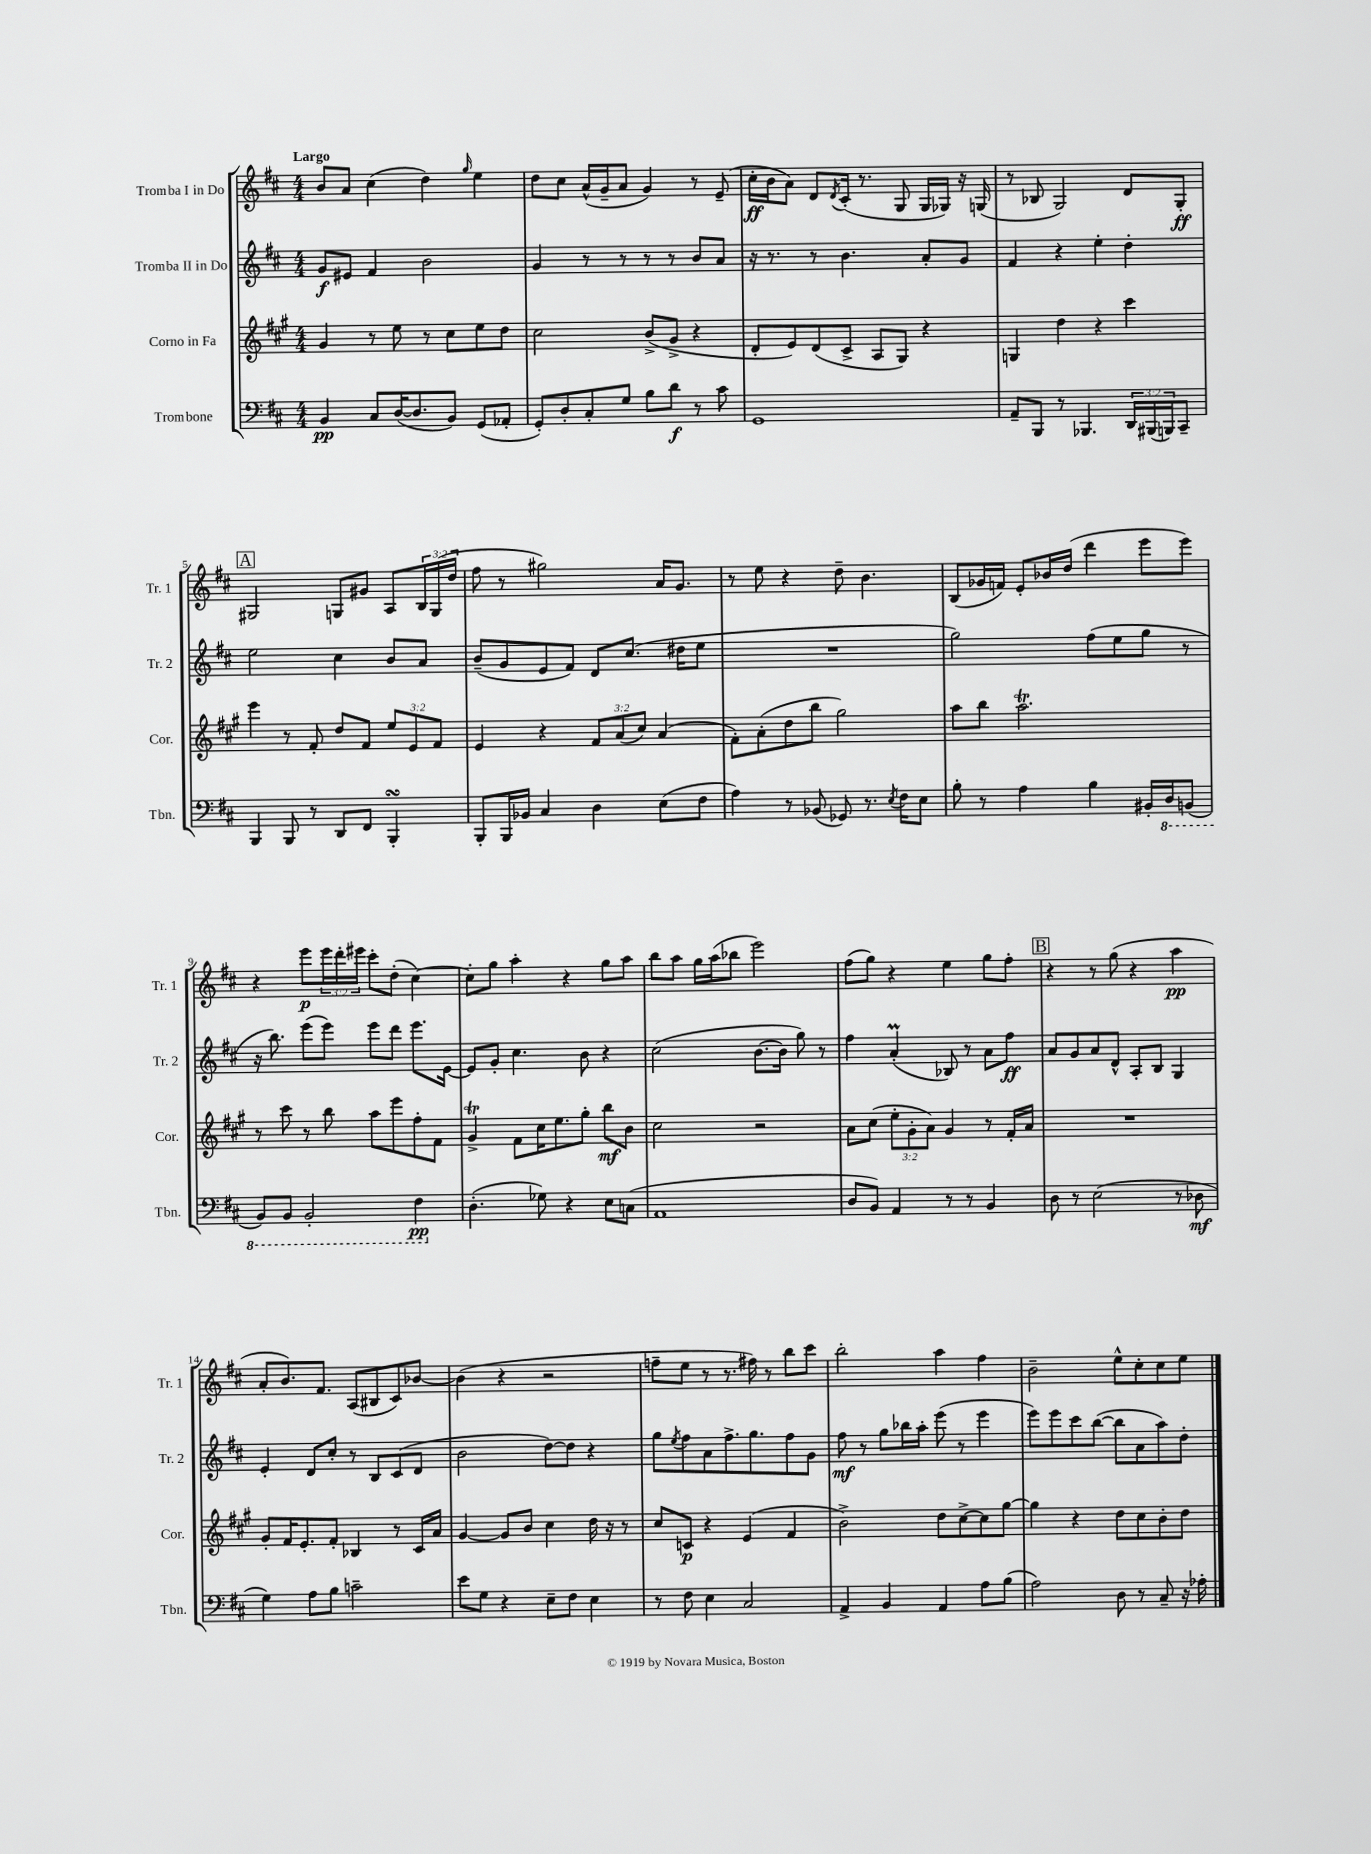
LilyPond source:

<<
\new StaffGroup <<
\new Staff = "s0" \with { instrumentName = "Tromba I in Do" shortInstrumentName = "Tr. 1" } {
    \clef treble \key d \major \numericTimeSignature \time 4/4 \override Staff.TupletNumber.text = #tuplet-number::calc-fraction-text \tempo "Largo"
    b'8 a'8 cis''4( d''4) \grace { g''16 } e''4 |
    d''8 cis''8 a'16-^( g'16-- a'8 g'4) r8 e'8--( |
    cis''16-.\ff b'16 a'8) d'8 \acciaccatura { d'8 } cis'16-.( r8. g8 g16 ges16) r16 g16( |
    r8 bes8 g2) d'8 g8-.\ff |
    \mark \markup { \box "A" } gis2 g8 gis'8 a8 \tuplet 3/2 { b16 g16( d''16 } |
    fis''8 r8 gis''2) a'16 g'8. |
    r8 e''8 r4 d''8-- b'4. |
    b8( ges'16 f'16) e'8-. bes'16 d''16( d'''4 e'''8 e'''8) |
    r4 e'''8\p \tuplet 3/2 { e'''16 d'''16-. eis'''16 } cis'''8-. d''8-.( cis''4~) |
    cis''8-. g''8 a''4-. r4 g''8 a''8 |
    b''8 a''8 g''16 a''16( bes''8 e'''2) |
    fis''8( g''8) r4 e''4 g''8 fis''8-. |
    \mark \markup { \box "B" } r4 r8 g''8( r4 a''4\pp |
    a'8-. b'8.) fis'8. a8( bis8 cis'8) bes'8~ |
    bes'4( r4 r2 |
    f''8-- e''8 r8 r8. fis''16) r8 b''8 cis'''8 |
    b''2-. a''4 fis''4 |
    b'2-- e''8-^ cis''8-. cis''8 e''8 \bar "|." |
}
\new Staff = "s1" \with { instrumentName = "Tromba II in Do" shortInstrumentName = "Tr. 2" } {
    \clef treble \key d \major \numericTimeSignature \time 4/4
    g'8\f eis'8 fis'4 b'2 |
    g'4 r8 r8 r8 r8 b'8 a'8 |
    r16 r8. r8 b'4. a'8-. g'8 |
    fis'4 r4 e''4-. d''4-. |
    \mark \markup { \box "A" } e''2 cis''4 b'8 a'8 |
    b'8--( g'8 e'8 fis'8) d'8 cis''8.( dis''16 e''8 |
    R1 |
    g''2) fis''8( e''8 g''8 r8 |
    r16 b''8.) e'''8( e'''8) e'''8 d'''8 e'''8. e'16~ |
    e'8 g'8-. cis''4. b'8 r4 |
    cis''2( b'8.~ b'16 g''8) r8 |
    fis''4 a'4-.\prall( bes8) r8 a'8 fis''8\ff |
    \mark \markup { \box "B" } a'8 g'8 a'8 d'8-^ a8-. b8 g4 |
    e'4-. d'8 cis''8-. r8 b8 cis'8( d'8 |
    b'2 d''8~) d''8 r4 |
    g''8 \acciaccatura { e''8 } fis''8 a'8 fis''8.-> g''8. fis''8 g'8 |
    fis''8\mf r8 g''8 bes''16 a''16-. e'''8( r8 e'''4 |
    e'''8) e'''8 cis'''8 b''8~( b''8 a'8 a''8) d''8-. \bar "|." |
}
\new Staff = "s2" \with { instrumentName = "Corno in Fa" shortInstrumentName = "Cor." } {
    \clef treble \key a \major \numericTimeSignature \time 4/4 \override Staff.TupletNumber.text = #tuplet-number::calc-fraction-text
    gis'4 r8 e''8 r8 cis''8 e''8 d''8 |
    cis''2 b'8->( gis'8-> r4 |
    d'8-. e'8) d'8( cis'8-> a8 gis8) r4 |
    g4 d''4 r4 cis'''4 |
    \mark \markup { \box "A" } e'''4 r8 fis'8-. d''8 fis'8 \tuplet 3/2 { e''8 e'8 fis'8 } |
    e'4 r4 \tuplet 3/2 { fis'8 a'8( cis''8) } a'4( |
    fis'8-.) a'8-.( d''8 b''8 gis''2) |
    a''8 b''8 a''2.\trill |
    r8 cis'''8 r8 b''8 a''8 e'''8 fis''8-. fis'8 |
    gis'4->\trill fis'8 cis''16 e''8. gis''8-. b''8\mf b'8 |
    cis''2 r2 |
    a'8 cis''8( \tuplet 3/2 { e''8-. gis'8-. a'8) } gis'4 r8 fis'16-. a'16 |
    \mark \markup { \box "B" } R1 |
    gis'8-. fis'16 e'8.-. fis'8-. bes4 r8 cis'16 a'16 |
    gis'4~ gis'8 b'8 cis''4 d''16 r16 r8 |
    cis''8 c'8\p r4 e'4( fis'4 |
    b'2->) d''8 cis''8~-> cis''8 gis''8~ |
    gis''4 r4 d''8 cis''8 b'8-. d''8 \bar "|." |
}
\new Staff = "s3" \with { instrumentName = "Trombone" shortInstrumentName = "Tbn." } {
    \clef bass \key d \major \numericTimeSignature \time 4/4 \override Staff.TupletNumber.text = #tuplet-number::calc-fraction-text
    b,4\pp cis8 d16~( d8. b,8) g,8( aes,8-. |
    g,8-.) d8-. cis8-. g8 b8 d'8\f r8 cis'8 |
    g,1 |
    a,8-- b,,8 r8 bes,,4. \tuplet 3/2 { d,16 bis,,16( b,,16) } cis,8-- |
    \mark \markup { \box "A" } b,,4 b,,8 r8 d,8 fis,8 b,,4-.\turn |
    b,,8-. b,,16 bes,16 cis4 d4 e8( fis8 |
    a4) r8 bes,8( ges,8) r8. \acciaccatura { e8 } fis16 e8 |
    b8-. r8 a4 b4 bis,16-. \ottava #-1 d,16 b,,!8( |
    b,,8) b,,8 b,,2-. fis,4\pp \ottava #0 |
    d4.-.( ges8) r4 e8 c8( |
    a,1 |
    d8 b,8) a,4 r8 r8 b,4 |
    \mark \markup { \box "B" } d8 r8 e2( r8 des8\mf |
    g4) a8 b8 c'2-- |
    e'8 g8 r4 e8-- fis8 e4 |
    r8 fis8 e4 cis2 |
    a,4-> b,4 a,4 a8 b8( |
    a2) d8 r8 cis8-- r16 aes16-. \bar "|." |
}
>>
>>
